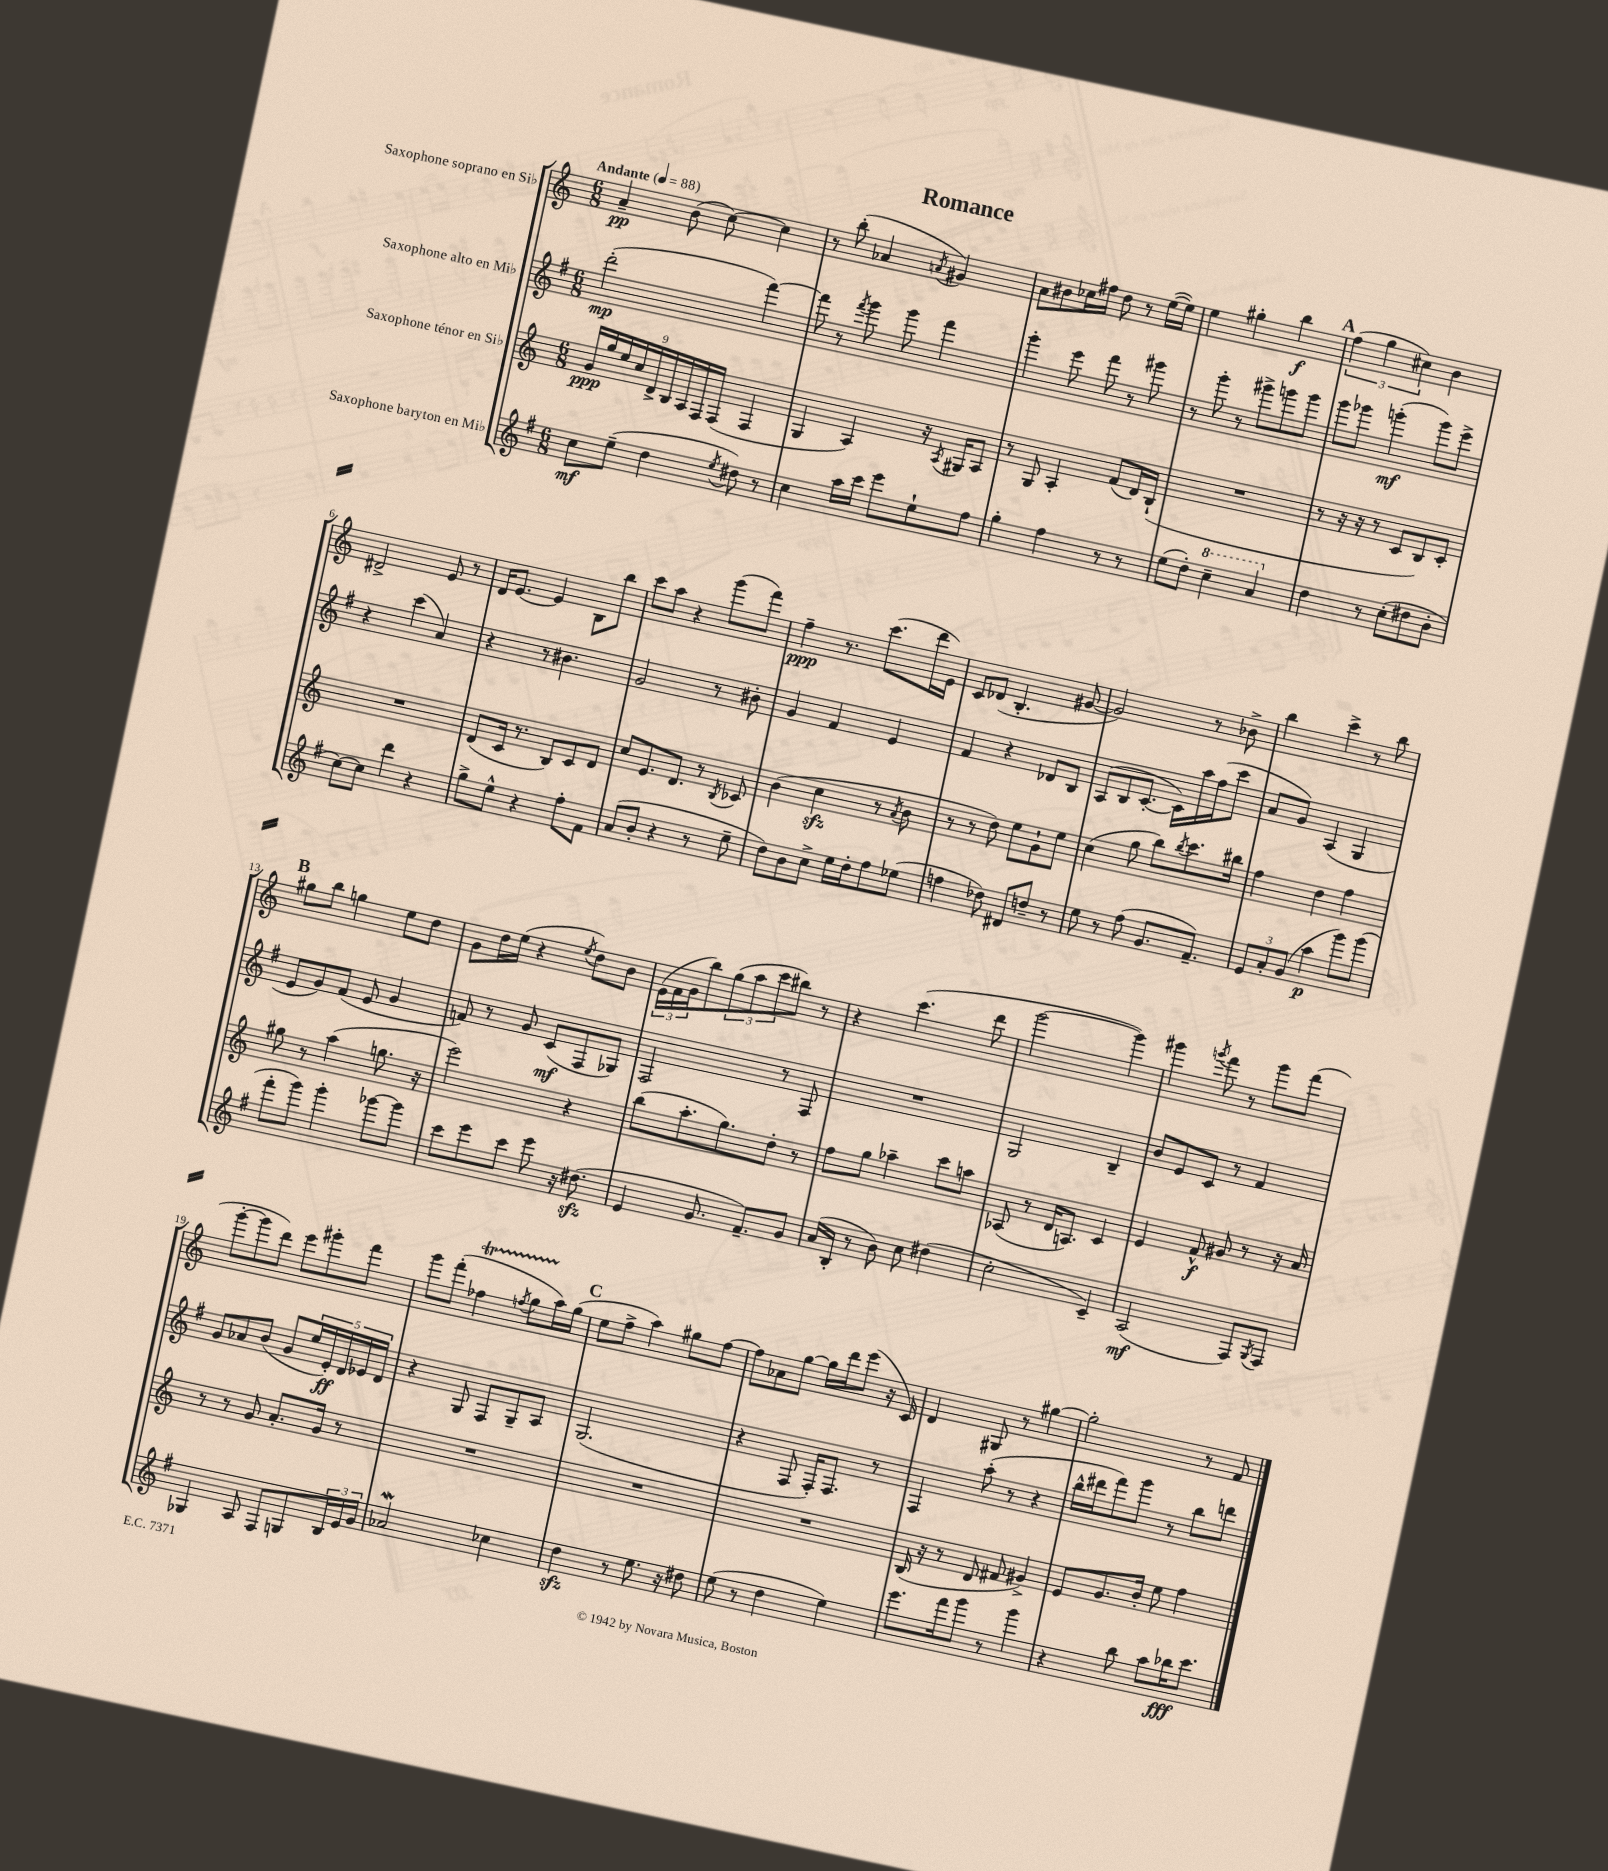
\header { title = "Romance" }
<<
\new StaffGroup <<
\new Staff = "s0" \with { instrumentName = "Saxophone soprano en Sib" } {
    \clef treble \key c \major \numericTimeSignature \time 6/8 \tempo "Andante" 4 = 88
    a'4--\pp b'8( c''8~) c''4 |
    r8 b''8-.( aes'4 \acciaccatura { a'8 } gis'4) |
    a'8 bis'8 ces''16 fis''16 d''8 r8 e''16~( e''16) |
    e''4 gis''4-. b''4\f |
    \mark \markup { \bold "A" } \tuplet 3/2 { f''4( g''4 cis''4) } b'4 |
    dis'2-> e'8 r8 |
    d'16 e'8.~ e'4 b8 b''8 |
    c'''8 a''8 r4 g'''8( f'''8) |
    f''4--\ppp r8. c'''8.( d'''16 e'16) |
    c'8 des'8( b4.-. gis'8~ |
    gis'2) r8 bes'8-> |
    b''4 c'''4-> r8 b''8 |
    \mark \markup { \bold "B" } gis''8 b''8 g''4 e''8 d''8 |
    g'8 d''16 e''16( r4 \acciaccatura { e''8 } d''8) b'8 |
    \tuplet 3/2 { e'16( f'16 g'16 } b''8) \tuplet 3/2 { g''8( a''8 c'''8 } bis''8) r8 |
    r4 c'''4.( d'''8 |
    g'''2~ g'''4) |
    gis'''4 \acciaccatura { g'''8 } f'''8 r8 g'''8 f'''8( |
    g'''8~-. g'''8 d'''8) e'''8 gis'''8-. f'''8 |
    g'''8 f'''8-.( fes''4\startTrillSpan \acciaccatura { f''8 } g''8 a''16\stopTrillSpan) g''16( |
    \mark \markup { \bold "C" } e''8 f''8-> a''4) gis''8 f''8~ |
    f''8 aes'8 g''8~ g''16 d'''16 e'''8( r16 c'16) |
    d'4 gis8 r8 gis''4~ |
    gis''2-. r8 f'8 \bar "|." |
}
\new Staff = "s1" \with { instrumentName = "Saxophone alto en Mib" } {
    \clef treble \key g \major \numericTimeSignature \time 6/8
    d'''2-.\mp( fis'''4~) |
    fis'''8 r8 \acciaccatura { fis'''8 } g'''8 g'''8 fis'''4 |
    g'''4-. e'''8 fis'''8 r8 gis'''8 |
    r8 g'''8-. r8 gis'''8-> g'''8 g'''8 |
    \mark \markup { \bold "A" } g'''8 ges'''8 g'''4-.\mf( g'''8) e'''8-> |
    r4 c'''4( a'4) |
    r4 r8 bis'4. |
    g'2 r8 bis'8-. |
    g'4 fis'4 e'4 |
    fis'4 r4 des'8 b8 |
    a8( b8 c'8.~-. c'16) a''16 fis''16( c'''8 |
    a'8 g'8) a4( g4 |
    \mark \markup { \bold "B" } e'8 g'8) fis'8( e'8 g'4 |
    f'8) r8 g'8 c'8\mf( fis8 ges8) |
    fis2 r8 fis8 |
    R2. |
    g2 b4-- |
    b'8 e'8 c'8 r8 fis'4 |
    g'8 aes'8 b'8( g'8 \tuplet 5/4 { e''16 e'16-.\ff) d'16 ees'16 d'16 } |
    r4 g8 fis8 g8-- a8 |
    \mark \markup { \bold "C" } g2.( |
    r4 fis8 fis16-.) fis8. r8 |
    fis4 a''8-.( r8 r4 |
    b''16-^ dis'''16 fis'''8) g'''8 r8 b''8 d'''8 \bar "|." |
}
\new Staff = "s2" \with { instrumentName = "Saxophone ténor en Sib" } {
    \clef treble \key c \major \numericTimeSignature \time 6/8
    \tuplet 9/8 { g'16\ppp g''16 e''16 c''16 d'16-> b16 a16 f16 f16( } f4 |
    g4 a4) r16 \acciaccatura { a8 } gis16 a8 |
    r8 g8 a4-. f'8( d'16) b16-!( |
    R2. |
    \mark \markup { \bold "A" } r8 r16 r16 r8 c'8 b8) c'8-. |
    R2. |
    d'8( c'16 r8. b8) c'8 d'8 |
    c''8 e'8. d'8. r8 \acciaccatura { b8 } ces'8 |
    b'4( c''4\sfz r8 \acciaccatura { a'8 } b'8 |
    r8 r8 d''8) e''8 g'8-! e''8 |
    c''4( g''8 b''8) \acciaccatura { b''8 } c'''8. bis''16 |
    f''4 d''4 f''4 |
    \mark \markup { \bold "B" } gis''8 r8 a''4( g''8. r16 |
    e'''2) r4 |
    b''8( a''8.-. g''8.) d''8-. r8 |
    f''8 g''8 aes''4-- c'''8 a''8 |
    aes8( r8 d'16 a8.) c'4 |
    e'4 f'8-^\f gis'8 r8 r16 a'16 |
    r8 r8 g'8 a'8.-. g'16 r8 |
    R2. |
    \mark \markup { \bold "C" } R2. |
    R2. |
    b16( r16 r8 d'8 fis'8 gis'4->) |
    e'8 g'8. b'16-. e''8 f''4 \bar "|." |
}
\new Staff = "s3" \with { instrumentName = "Saxophone baryton en Mib" } {
    \clef treble \key g \major \numericTimeSignature \time 6/8
    c''8\mf e''8--( d''4 \acciaccatura { e''8 } dis''8) r8 |
    c''4 a''16 c'''16 e'''8 e''8-! fis''8 |
    g''4-. fis''4 r8 r8 |
    e''8( d''8-.) \ottava #1 c'''4-- a''4 \ottava #0 |
    \mark \markup { \bold "A" } d''4 r8 c''8-.( dis''8 b'8-. |
    c''8~) c''8 d'''4 r4 |
    g''8-> e''8-^ r4 fis''8-. fis'8 |
    a'8( b'8-. r4 r8 e''8-- |
    d''8) b'8 c''8-> e''16 d''16-. fis''8 ees''8( |
    f''4 des''8) dis'8 d''8-- r8 |
    e''8 r8 fis''8( g'8. fis'8.--) |
    \tuplet 3/2 { e'8 a'8-. g'8( } a''4\p g'''8) g'''8( |
    \mark \markup { \bold "B" } fis'''8-. g'''8) g'''4-. ges'''8~ ges'''8 |
    c'''8 e'''8 c'''8 e'''8 r16 dis''8.\sfz( |
    e'4 g'8. fis'8.--) g'8 |
    a'16( b16-. r8 b'8) c''8 dis''4( |
    c''2-. c'4--) |
    a2\mf( fis8) \acciaccatura { g8 } fis8 |
    ges4 a8 fis8 g8 \tuplet 3/2 { b16 e'16 g'16 } |
    aes'2\mordent ces''4 |
    \mark \markup { \bold "C" } d''4\sfz r8 e''8. r16 dis''8 |
    e''8( r8 d''4 e''4) |
    e'''8. fis'''16 g'''8 r8 g'''4 |
    r4 b''8 a''8 bes''16\fff c'''8. \bar "|." |
}
>>
>>
